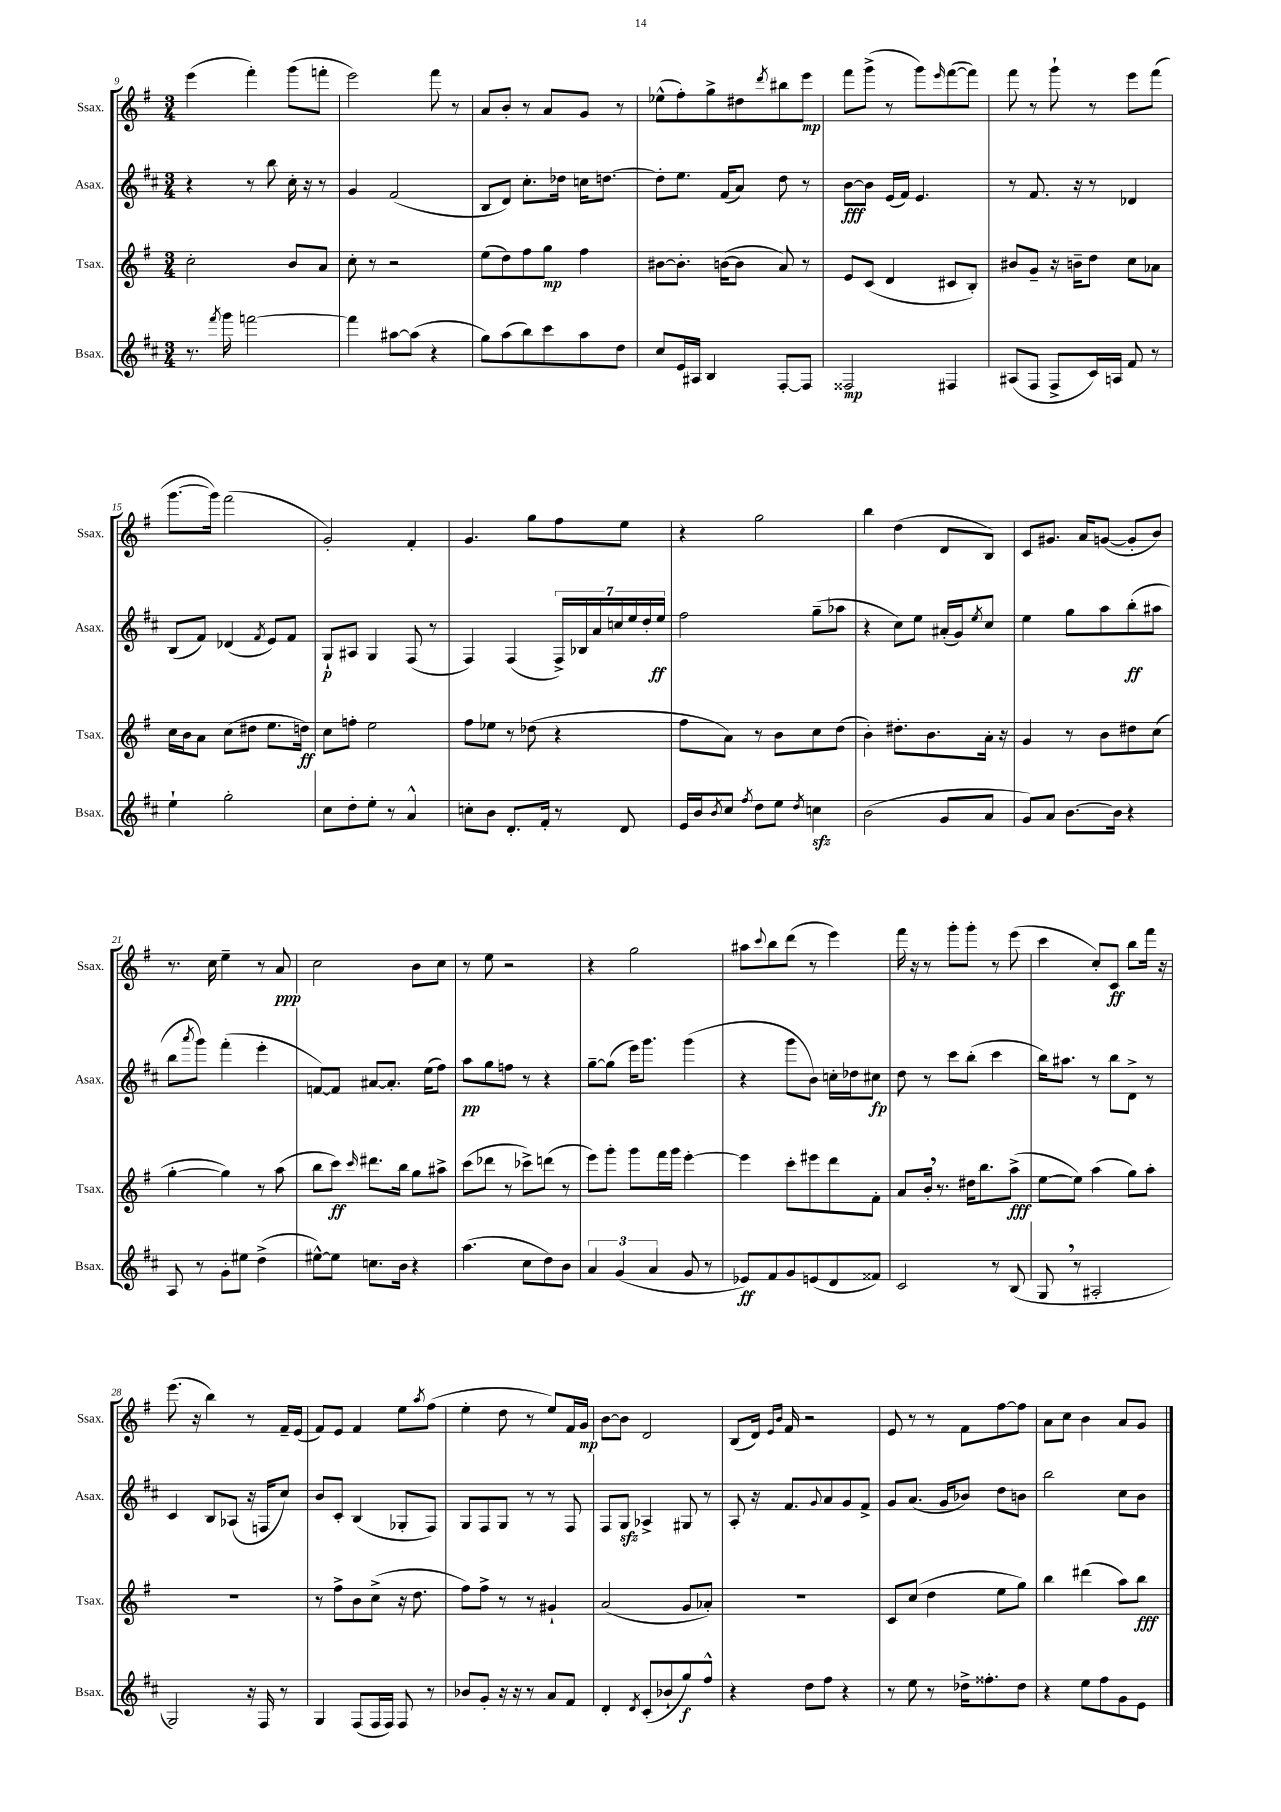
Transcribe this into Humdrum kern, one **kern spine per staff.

**kern	**kern	**kern	**kern
*staff4	*staff3	*staff2	*staff1
*clefG2	*clefG2	*clefG2	*clefG2
*k[f#c#]	*k[f#]	*k[f#c#]	*k[f#]
*M3/4	*M3/4	*M3/4	*M3/4
8.r	2cc'	4r	(4eee
8qfff#	.	.	.
16ggg	.	.	.
[2fff	.	8r	4fff#')
.	.	8bb	.
.	8b	16cc#'	(8ggg
.	.	16r	.
.	8a	8r	8fff'
=	=	=	=
4fff]	8cc'	4g	2eee)
.	8r	.	.
[8aa#	2r	(2f#	.
(8aa#]	.	.	.
4r	.	.	8fff#
.	.	.	8r
=	=	=	=
8gg)	(8ee	8B	8a
(8aa	8dd)	8d)	8b'
8bb)	8ff#	8.cc#'	8r
8ccc#	8gg	.	8a
.	.	16dd-	.
8aa	4ff#	16cc	8g
.	.	[8.dd	.
8dd	.	.	8r
=	=	=	=
8cc#	[8b#	8dd']	(8ee-^^
16e	8.b#']	8.ee	8ff#')
16A#	.	.	.
4B	.	.	8gg^
.	([16b	(16f#	.
.	8b]	8a)	8dd#
.	.	.	8qddd
[8F#'	8a)	8dd	8bb#
8F#]	8r	8r	8eee
=	=	=	=
2F##	8e	[8b	8fff#
.	(8c	8b]	(8ggg^
.	4d	(16e	8r
.	.	16f#)	.
.	.	4.e	8ggg)
.	.	.	16qqeee
4F#	8c#	.	([8fff#
.	8B')	.	8fff#])
=	=	=	=
(8A#	8b#	8r	8fff#
8F#	8g~	8.f#	8r
8F#^	16r	.	8ggg`
.	16b~	16r	.
16c#)	8dd	8r	8r
16A	.	.	.
8f#	8cc	4d-	8eee
8r	8a-	.	(8fff#
=	=	=	=
4ee`	16cc	(8B	[8.ggg
.	16b	.	.
.	8a	8f#)	.
.	.	.	16ggg])
2gg'	(8cc	(4d-	(2fff#
.	8dd#	.	.
.	.	8qf#	.
.	8.ee	8e)	.
.	.	8f#	.
.	16dd)	.	.
=	=	=	=
8cc#	8cc	8G`	2g')
8dd'	8ff'	8A#	.
8ee'	2ee	4G	.
8r	.	.	.
4a^^	.	(8F#	4f#'
.	.	8r	.
=	=	=	=
8cc'	8ff#	4F#)	4.g
8b	8ee-	.	.
8.d'	8r	(4F#	.
.	(8dd-	.	8gg
16f#'	.	.	.
8r	4r	28F#^)	8ff#
.	.	28B-	.
.	.	28a	.
.	.	28cc	.
8d	.	.	8ee
.	.	28ee	.
.	.	28dd'	.
.	.	28ee	.
=	=	=	=
16e	8ff#	2ff#	4r
16b	.	.	.
8qb	.	.	.
8cc#	8a)	.	.
8qff#	.	.	.
8dd	8r	.	2gg
8ee	8b	.	.
8qdd	.	.	.
4cc	8cc	(8gg~	.
.	(8dd	8aa-	.
=	=	=	=
(2b	4b')	4r	4bb
.	8.dd#'	8cc#)	(4dd
.	.	8ee	.
.	8.b	.	.
8g	.	(16a#'	8d
.	.	16g)	.
.	.	8qee	.
8a	16a'	8cc#	8B)
.	16r	.	.
=	=	=	=
8g)	4g	4ee	8c
8a	.	.	8.g#
[8.b	8r	8gg	.
.	.	.	16a
.	8b	8aa	([8g
16b]	.	.	.
4r	8dd#	(8bb'	8g']
.	(8cc	8aa#	8b)
=	=	=	=
8A	[4gg'	8bb	8.r
.	.	8qaaa	.
8r	.	8ggg)	.
.	.	.	16cc
8g'	4gg])	(4fff#'	4ee~
8ee#	.	.	.
(4dd^	8r	4eee'	8r
.	(8aa	.	8a
=	=	=	=
[8ee#^^)	8bb	[8f)	2cc
8ee#]	8ccc)	8f]	.
.	16qqccc	.	.
8.cc	8.ddd#	[8a#	.
.	.	8.a#']	.
16b	16bb	.	.
4r	8gg	.	8b
.	.	(16ee	.
.	8aa#^	8ff#)	8cc
=	=	=	=
(4.aa	(8ccc	8aa	8r
.	8ddd-	8gg	8ee
.	8r	8ff	2r
8cc#	8ccc-^)	8r	.
8dd)	(8ddd	4r	.
8b	8r	.	.
=	=	=	=
6a	8eee)	[8gg~	4r
.	8ggg'	(8gg]	.
(6g	.	.	.
.	8ggg	16eee)	2gg
.	.	8.ggg	.
6a	.	.	.
.	16fff#	.	.
.	16ggg	.	.
8g	[4eee'	(4ggg	.
8r	.	.	.
=	=	=	=
8e-)	4eee]	4r	8aa#
.	.	.	8qqccc
8f#	.	.	8bb
8g	8ccc'	8ggg	(8ddd
(8e	8eee#	8b)	8r
8d	8ddd	16cc'	4eee)
.	.	16dd-	.
8f##)	8f#'	8cc#	.
=	=	=	=
2c#	8a	8dd	16fff#
.	.	.	16r
.	16b'	8r	8r
.	8.r	.	.
.	.	8ccc#	8ggg'
.	16dd#	(8bb'	8ggg'
.	8.bb	.	.
8r	.	4ccc#	8r
(8B	(8aa^	.	(8eee
=	=	=	=
8G	[8ee	16bb)	4ccc
.	.	8.aa#	.
8r	8ee])	.	.
2A#'	(4aa	8r	8cc')
.	.	8bb	8c
.	8gg)	8d^	8bb
.	8aa'	8r	16fff#
.	.	.	16r
=	=	=	=
2G)	2.r	4c#	(8.eee
.	.	.	16r
.	.	8B	4bb)
.	.	(8A-	.
16r	.	16r	8r
16F#	.	16F	.
8r	.	8cc#)	16f#~
.	.	.	(16e
=	=	=	=
4G	8r	8b	8f#)
.	8ff#^	8c#'	8e
(8F#	8b	(4B	4f#
16F#	(8cc^	.	.
16F#)	.	.	.
8F#	16r	8G-'	8ee
.	8.dd	.	.
.	.	.	8qaa
8r	.	8F#)	(8ff#
=	=	=	=
8b-	8ff#)	8G	4ee'
8g'	8ff#^	8F#	.
16r	8r	8G	8dd
16r	.	.	.
8r	8r	8r	8r
8a	4g#`	8r	8ee)
8f#	.	8F#	16f#
.	.	.	16g
=	=	=	=
4d'	(2a	8F#	[8b
.	.	8G	8b]
8qd	.	.	.
(8c#'	.	4A-^	2d
8b-`	.	.	.
8gg)	8g	8G#	.
8ff#^^	8a-')	8r	.
=	=	=	=
4r	2.r	8A'	(8B
.	.	16r	16d)
.	.	.	16qqe
.	.	.	16qqb
.	.	8.f#	16f#
8dd	.	.	2r
.	.	8qqg	.
8ff#	.	8a	.
4r	.	8g	.
.	.	8f#^	.
=	=	=	=
8r	8c	8g	8e
8ee	(8cc	(8.a	8r
8r	4dd	.	8r
.	.	16g	.
16dd-^	.	8b-)	8f#
8.ff##'	.	.	.
.	8ee	8dd	[8ff#
8dd-	8gg)	8b	8ff#]
=	=	=	=
4r	4bb	2bb	8a
.	.	.	8cc
8ee	(4ddd#	.	4b
8ff#	.	.	.
8g	8aa)	8cc#	8a
8e	8bb	8b	8g
==	==	==	==
*-	*-	*-	*-
